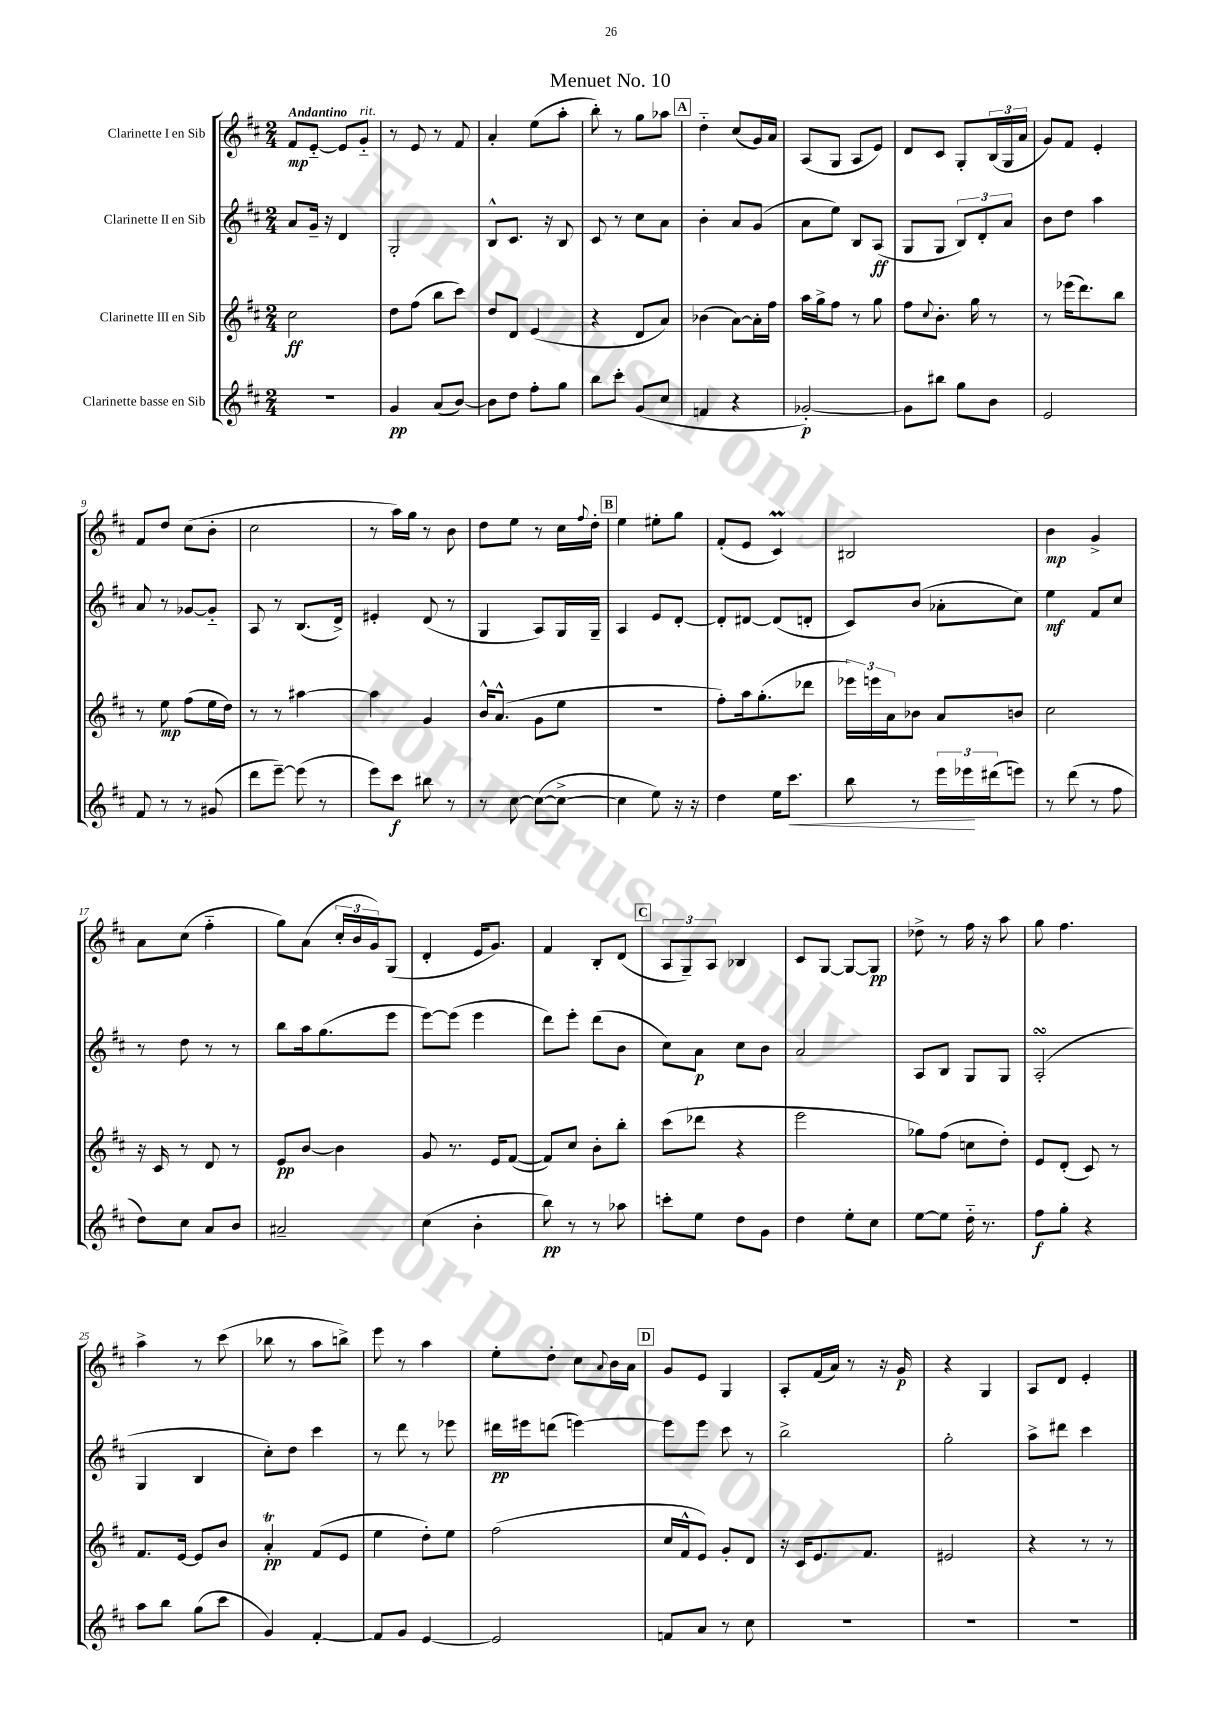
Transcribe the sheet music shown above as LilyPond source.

\header { title = "Menuet No. 10" }
<<
\new StaffGroup <<
\new Staff = "s0" \with { instrumentName = "Clarinette I en Sib" } {
    \clef treble \key d \major \numericTimeSignature \time 2/4 \tempo "Andantino"
    fis'8\mp e'8~-_ e'8 g'8-_^\markup { \italic "rit." } |
    r8 e'8 r8 fis'8 |
    a'4-. e''8( a''8-. |
    b''8-.) r8 g''8 aes''8 |
    \mark \markup { \box "A" } d''4-_ cis''8( g'16) a'16 |
    a8( g8 a8 e'8) |
    d'8 cis'8 g8-. \tuplet 3/2 { b16( g16 a'16 } |
    g'8) fis'8 e'4-. |
    fis'8 d''8 cis''8( b'8-. |
    cis''2 |
    r8 a''16) g''16 r8 b'8 |
    d''8 e''8 r8 cis''16 \appoggiatura { fis''8 } d''16-. |
    \mark \markup { \box "B" } e''4 eis''8-. g''8 |
    fis'8-.( e'8 cis'4\prall) |
    bis2 |
    b'4\mp g'4-> |
    a'8 cis''8( fis''4-_ |
    g''8) a'8( \tuplet 3/2 { cis''16-. b'16 g'16) } g8( |
    d'4-. e'16 g'8.) |
    fis'4 b8-. d'8( |
    \mark \markup { \box "C" } \tuplet 3/2 { a8 g8--) a8 } bes4 |
    cis'8 g8~ g8~ g8\pp |
    des''8-> r8 fis''16 r16 a''8 |
    g''8 fis''4. |
    a''4-> r8 cis'''8( |
    bes''8 r8 a''8 b''8->) |
    e'''8 r8 a''4 |
    e''8-. d''8-. cis''8 \appoggiatura { a'8 } b'16 a'16 |
    \mark \markup { \box "D" } g'8 e'8 g4 |
    a8-. fis'16( a'16) r8 r16 g'16\p |
    r4 g4 |
    a8 d'8 e'4-. \bar "|." |
}
\new Staff = "s1" \with { instrumentName = "Clarinette II en Sib" } {
    \clef treble \key d \major \numericTimeSignature \time 2/4
    a'8 g'16-- r16 d'4 |
    g2-. |
    b8-^ cis'8. r16 b8 |
    cis'8 r8 cis''8 a'8 |
    \mark \markup { \box "A" } b'4-. a'8 g'8( |
    a'8 e''8) b8 a8\ff( |
    g8 g8 \tuplet 3/2 { b8) d'8-. a'8 } |
    b'8 d''8 a''4 |
    a'8 r8 ges'8~ ges'8-_ |
    a8 r8 b8.( d'16->) |
    eis'4-. d'8( r8 |
    g4 a8) g16 g16-- |
    \mark \markup { \box "B" } a4 e'8 d'8~-. |
    d'8-. dis'8~ dis'8( d'8-. |
    cis'8) b'8( aes'8-. cis''8) |
    e''4\mf fis'8 cis''8 |
    r8 d''8 r8 r8 |
    b''8 a''16 g''8.( e'''8 |
    e'''8~) e'''8( e'''4 |
    d'''8) e'''8-. d'''8( b'8 |
    \mark \markup { \box "C" } cis''8) a'8\p cis''8 b'8 |
    a'2 |
    a8 b8 g8 g8 |
    a2-.\turn( |
    g4 b4 |
    cis''8-.) d''8 cis'''4 |
    r8 d'''8 r8 ees'''8 |
    dis'''16\pp eis'''16 d'''8( e'''4~) |
    \mark \markup { \box "D" } e'''8 e'''8 cis'''8 r8 |
    b''2-> |
    g''2-. |
    a''8-> dis'''8 cis'''4 \bar "|." |
}
\new Staff = "s2" \with { instrumentName = "Clarinette III en Sib" } {
    \clef treble \key d \major \numericTimeSignature \time 2/4
    cis''2\ff |
    d''8 fis''8( b''8 cis'''8) |
    d''8 d'8 e'4( |
    r4 d'8 a'8) |
    \mark \markup { \box "A" } bes'4( a'8~) a'16-. fis''16 |
    a''16 g''16-> fis''8 r8 g''8 |
    fis''8 \appoggiatura { cis''8 } b'8.-. g''16 r8 |
    r8 ees'''16( d'''8.) b''8 |
    r8 e''8\mp fis''8( e''16 d''16) |
    r8 r8 ais''4~ |
    ais''4 g'4 |
    b'16-^ a'8.-^( g'8 e''8 |
    \mark \markup { \box "B" } r2 |
    fis''8-.) a''16 g''8.-.( des'''8 |
    \tuplet 3/2 { ees'''16) e'''16 a'16 } bes'8 a'8 b'8 |
    cis''2 |
    r16 cis'16 r8 d'8 r8 |
    e'8\pp b'8~ b'4 |
    g'8 r8. e'16 fis'8~( |
    fis'8) cis''8 b'8-. b''8-. |
    \mark \markup { \box "C" } cis'''8( des'''8 r4 |
    e'''2 |
    ges''8) fis''8( c''8 d''8-.) |
    e'8 d'8-.( cis'8) r8 |
    fis'8. e'16~ e'8 b'8 |
    a'4-.\trill\pp fis'8( e'8 |
    e''4 d''8-.) e''8 |
    fis''2( |
    \mark \markup { \box "D" } cis''16 fis'16-^ e'8) g'8-. d'8 |
    r16 cis'16 e'8. fis'8. |
    eis'2 |
    r4 r8 r8 \bar "|." |
}
\new Staff = "s3" \with { instrumentName = "Clarinette basse en Sib" } {
    \clef treble \key d \major \numericTimeSignature \time 2/4
    R2 |
    g'4\pp a'8( b'8~) |
    b'8 d''8 fis''8-. g''8 |
    b''8 cis'''8-. g'8( cis''8 |
    \mark \markup { \box "A" } f'4 r4 |
    ges'2~-.\p) |
    ges'8 bis''8 g''8 b'8 |
    e'2 |
    fis'8 r8 r8 gis'8( |
    d'''8 e'''8~--) e'''8( r8 |
    e'''8) cis'''8\f bis''8 r8 |
    r8 cis''8~ cis''8~( cis''8~-> |
    \mark \markup { \box "B" } cis''4 e''8) r16 r16 |
    d''4 e''16 cis'''8.\< |
    b''8 r8 \tuplet 3/2 { e'''16 ees'''16\! dis'''16( } e'''8) |
    r8 d'''8( r8 fis''8 |
    d''8) cis''8 a'8 b'8 |
    ais'2-- |
    cis''4( b'4-. |
    b''8\pp) r8 r8 aes''8 |
    \mark \markup { \box "C" } c'''8-. e''8 d''8 g'8 |
    d''4 e''8-. cis''8 |
    e''8~ e''8 d''16-_ r8. |
    fis''8\f g''8-. r4 |
    a''8 b''8 g''8( cis'''8 |
    g'4) fis'4~-. |
    fis'8 g'8 e'4~ |
    e'2 |
    \mark \markup { \box "D" } f'8 a'8 r8 cis''8 |
    R2 |
    R2 |
    R2 \bar "|." |
}
>>
>>
